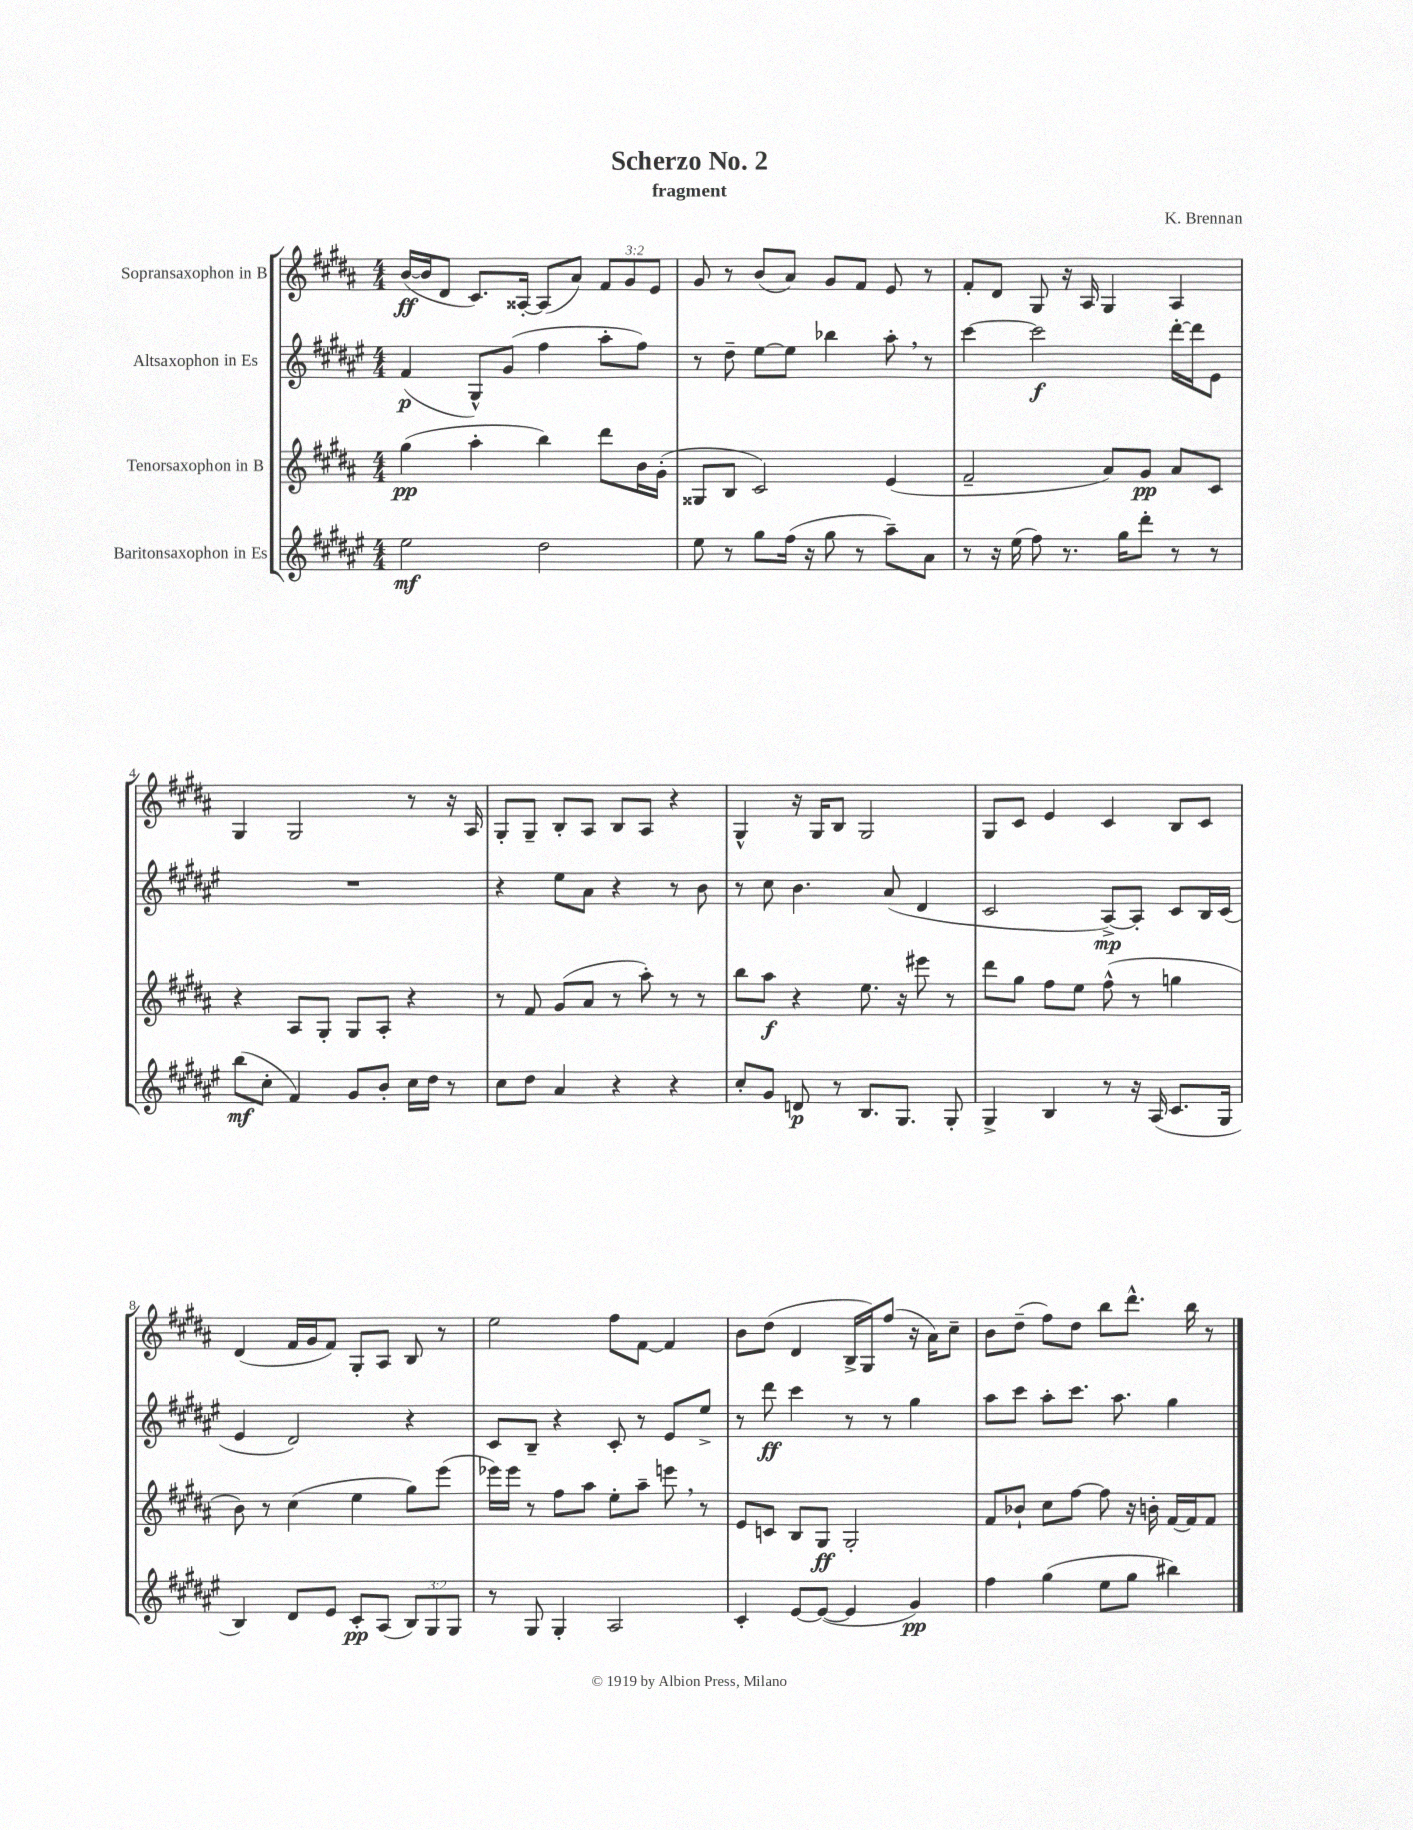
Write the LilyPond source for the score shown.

\header { title = "Scherzo No. 2" composer = "K. Brennan" subtitle = "fragment" }
<<
\new StaffGroup <<
\new Staff = "s0" \with { instrumentName = "Sopransaxophon in B" } {
    \clef treble \key b \major \numericTimeSignature \time 4/4 \override Staff.TupletNumber.text = #tuplet-number::calc-fraction-text
    \autoBeamOff b'16[~\ff( b'16 dis'8] cis'8.[) aisis16]~-. aisis8[( ais'8]) \tuplet 3/2 { fis'8[ gis'8 e'8] } |
    gis'8 r8 b'8[( ais'8]) gis'8[ fis'8] e'8 r8 |
    fis'8[-. dis'8] gis8 r16 ais16 gis4 ais4 |
    gis4 gis2 r8 r16 ais16 |
    gis8[-. gis8]-- b8[-. ais8] b8[ ais8] r4 |
    gis4-^ r16 gis16[ b8] gis2 |
    gis8[ cis'8] e'4 cis'4 b8[ cis'8] |
    dis'4( fis'16[ gis'16 fis'8]) gis8[-. ais8] b8 r8 |
    e''2 fis''8[ fis'8]~ fis'4 |
    b'8[ dis''8]( dis'4 b16[-> gis16) fis''8]( r16 ais'16[) cis''8]-- |
    b'8[ dis''8]--( fis''8[) dis''8] b''8[ dis'''8.]-^ b''16 r8 \bar "|." |
}
\new Staff = "s1" \with { instrumentName = "Altsaxophon in Es" } {
    \clef treble \key fis \major \numericTimeSignature \time 4/4
    \autoBeamOff fis'4\p( gis8[-^) gis'8]( fis''4 ais''8[-. fis''8]) |
    r8 dis''8-- eis''8[~ eis''8] bes''4 ais''8-. \breathe r8 |
    cis'''4~ cis'''2\f dis'''16[~-. dis'''16 eis'8] |
    R1 |
    r4 eis''8[ ais'8] r4 r8 b'8 |
    r8 cis''8 b'4. ais'8( dis'4 |
    cis'2 ais8[~->\mp) ais8]-. cis'8[ b16 cis'16]( |
    eis'4 dis'2) r4 |
    cis'8[ b8]-- r4 cis'8-. r8 eis'8[ eis''8]-> |
    r8 dis'''8\ff cis'''4 r8 r8 gis''4 |
    ais''8[ cis'''8] ais''8[-. cis'''8.] ais''8. gis''4 \bar "|." |
}
\new Staff = "s2" \with { instrumentName = "Tenorsaxophon in B" } {
    \clef treble \key b \major \numericTimeSignature \time 4/4
    \autoBeamOff gis''4\pp( ais''4-. b''4) dis'''8[ b'16 gis'16]-.( |
    gisis8[ b8] cis'2) e'4( |
    fis'2-- ais'8[) gis'8]\pp ais'8[ cis'8] |
    r4 ais8[ gis8]-. gis8[ ais8]-. r4 |
    r8 fis'8 gis'8[( ais'8] r8 ais''8-.) r8 r8 |
    b''8[ ais''8]\f r4 e''8. r16 eis'''8 r8 |
    dis'''8[ gis''8] fis''8[ e''8] fis''8-^( r8 g''4 |
    b'8) r8 cis''4( e''4 gis''8[) e'''8]( |
    ees'''16[) ees'''16] r8 fis''8[ ais''8] e''8[-. ais''8]-- e'''8 \breathe r8 |
    e'8[ c'8] b8[ gis8]\ff gis2-. |
    fis'8[ bes'8]-! cis''8[ fis''8]~ fis''8 r16 b'16-. fis'16[~ fis'16 fis'8] \bar "|." |
}
\new Staff = "s3" \with { instrumentName = "Baritonsaxophon in Es" } {
    \clef treble \key fis \major \numericTimeSignature \time 4/4 \override Staff.TupletNumber.text = #tuplet-number::calc-fraction-text
    \autoBeamOff eis''2\mf dis''2 |
    eis''8 r8 gis''8[ fis''16]( r16 gis''8 r8 ais''8[--) ais'8] |
    r8 r16 eis''16( fis''8) r8. gis''16[ dis'''8]-. r8 r8 |
    b''8[\mf( cis''8]-. fis'4) gis'8[ b'8]-. cis''16[ dis''16] r8 |
    cis''8[ dis''8] ais'4 r4 r4 |
    cis''8[-. gis'8] d'8\p r8 b8.[ gis8.] gis8-. |
    gis4-> b4 r8 r16 ais16( cis'8.[ gis16] |
    b4) dis'8[ eis'8] cis'8[-.\pp ais8]( \tuplet 3/2 { b8[) gis8 gis8] } |
    r8 gis8 gis4-. ais2 |
    cis'4-. eis'8[~ eis'8]~( eis'4 gis'4\pp) |
    fis''4 gis''4( eis''8[ gis''8] bis''4) \bar "|." |
}
>>
>>
